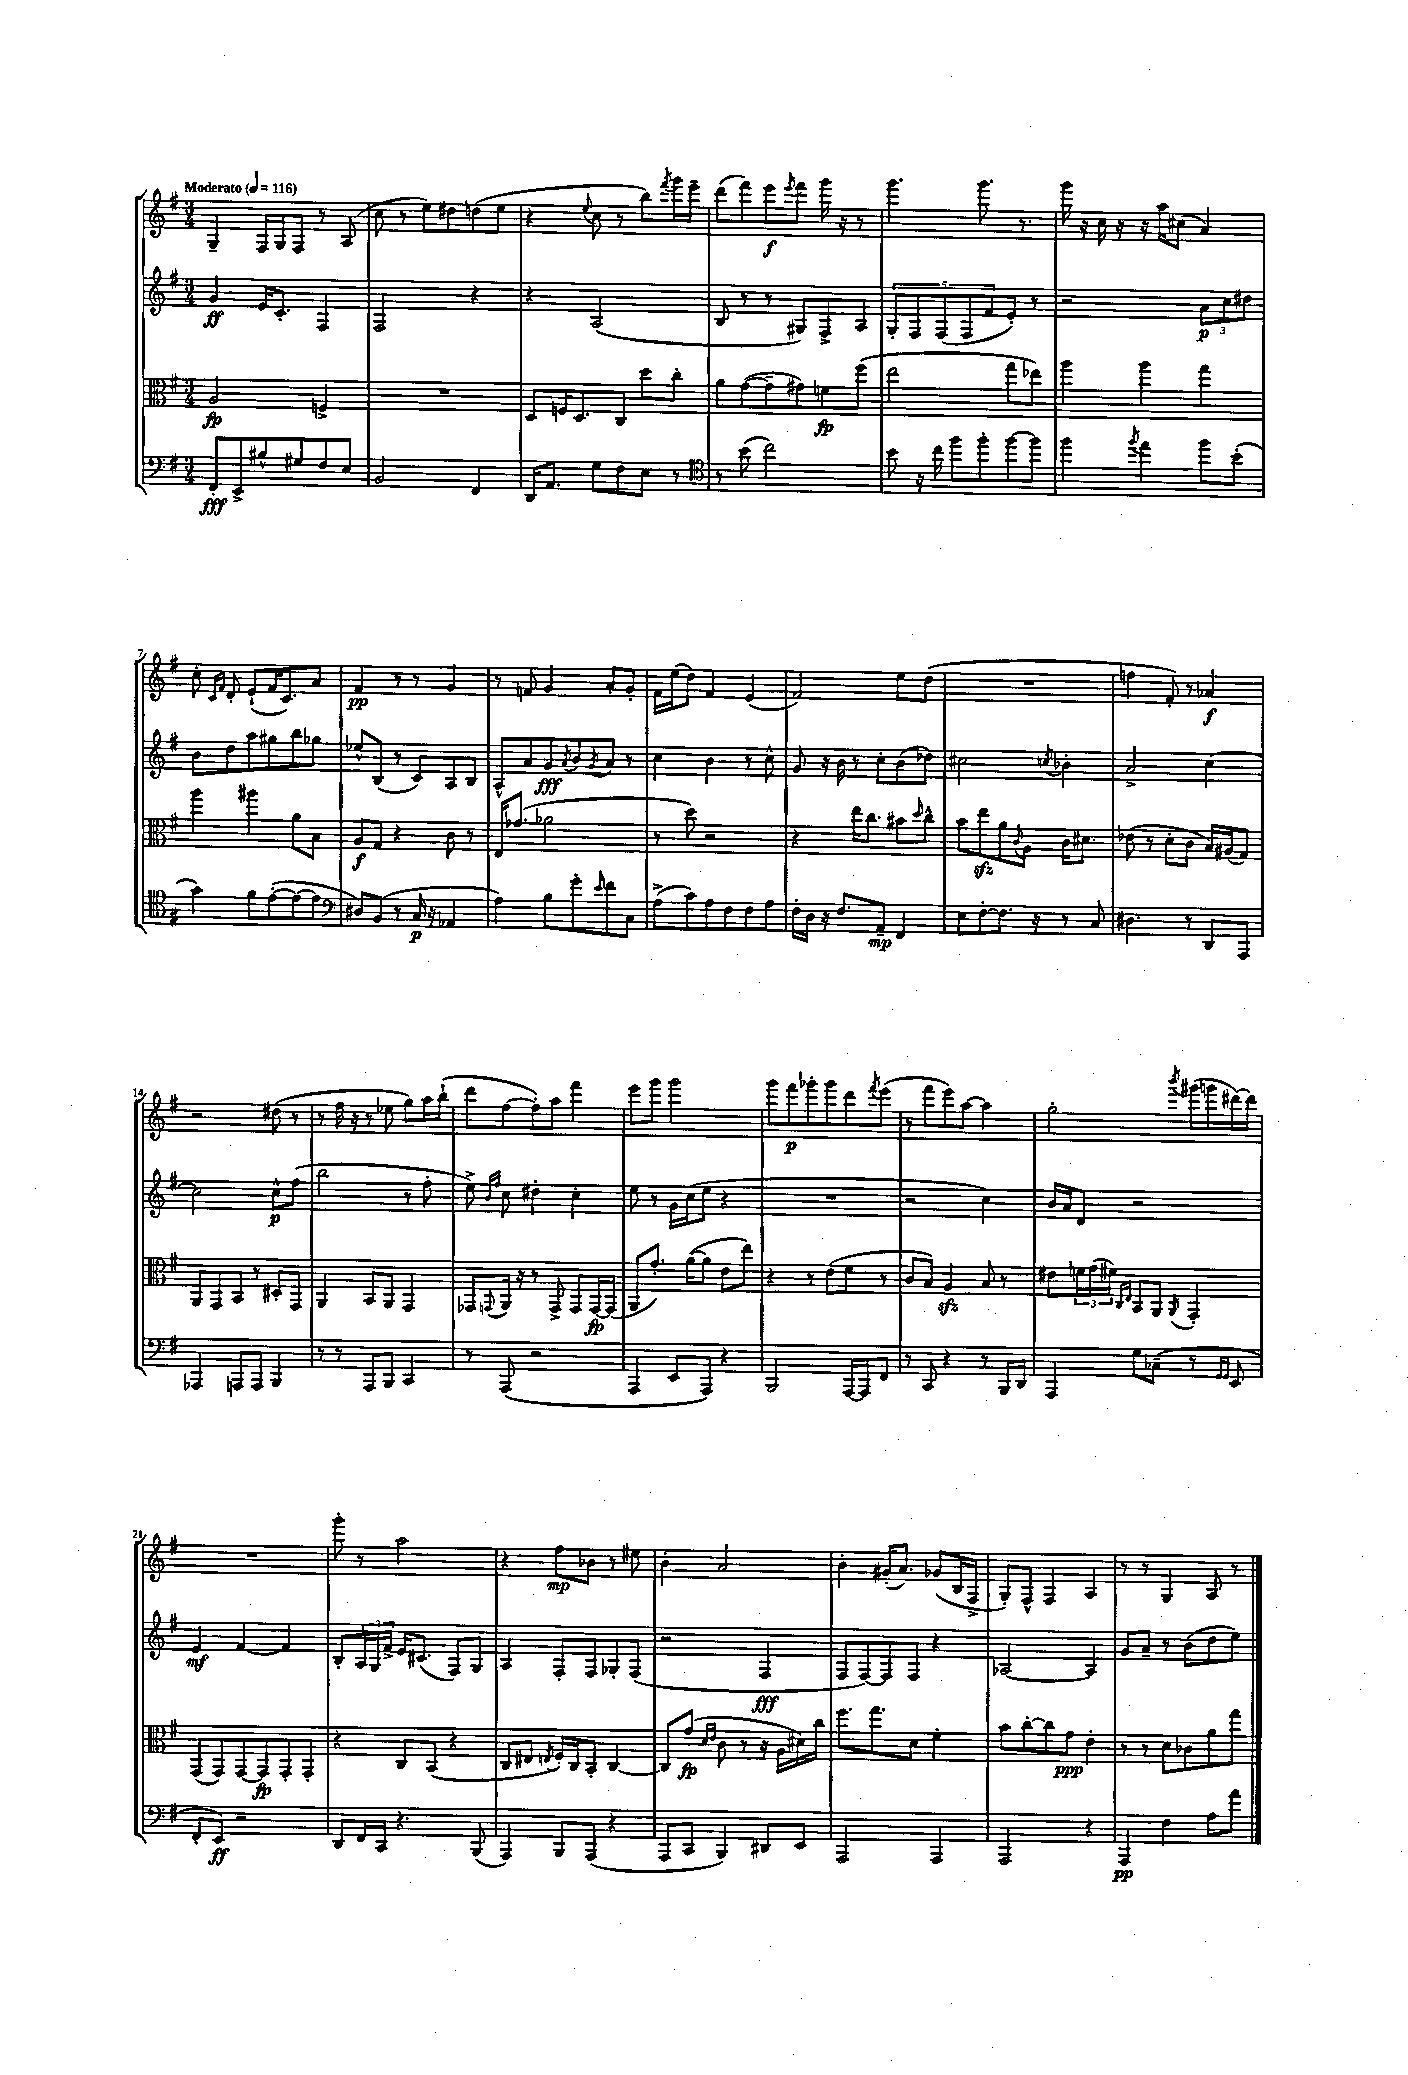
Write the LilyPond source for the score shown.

<<
\new StaffGroup <<
\new Staff = "s0" {
    \clef treble \key g \major \numericTimeSignature \time 3/4 \tempo "Moderato" 4 = 116
    g4-- fis16 g16 fis8 r8 a8( |
    c''8 r8 e''8) dis''8 d''8( e''8 |
    r4 \appoggiatura { e''8 } c''8 r8 b''8) \acciaccatura { fis'''8 } g'''16 e'''16-- |
    d'''8( fis'''8) e'''8\f \acciaccatura { e'''8 } fis'''8 g'''16 r16 r8 |
    g'''4. g'''8. r8. |
    g'''16 r16 c''16 r16 r16 a''16 cis''8( a'4) |
    c''8-. \grace { c'16 fis'16 } d'8-. e'8-!( fis'16 c'8.) a'8 |
    fis'4\pp r8 r8 g'4 |
    r8 f'8 g'4 a'8-. g'8-. |
    fis'16 e''16( d''8) fis'4 e'4( |
    fis'2) e''8 d''8( |
    R2. |
    f''4 fis'8-.) r8 aes'4\f |
    r2 dis''8( r8 |
    r8 fis''16 r16 r8 ees''8 g''8) a''16 b''16-!( |
    d'''8 fis''8~ fis''8-.) a''8 fis'''4 |
    e'''8 g'''8 g'''2 |
    g'''8 fis'''8\p ges'''8-. ges'''8 d'''8 \acciaccatura { fis'''8 } e'''8( |
    r8 fis'''8 e'''8) a''8~ a''4 |
    g''2-. \acciaccatura { b'''8 } gis'''16( g'''16 dis'''16~) dis'''16 |
    R2. |
    g'''8-. r8 a''2 |
    r4 fis''8\mp bes'8 r8 eis''8 |
    b'4-. a'2 |
    b'4-. gis'16-.( a'8.) ges'8( b16 fis16-> |
    g8-.) fis8-^ fis4 a4 |
    r8 r8 g4 a8 r8 \bar "|." |
}
\new Staff = "s1" {
    \clef treble \key g \major \numericTimeSignature \time 3/4
    g'4\ff e'16 c'8.-. fis4 |
    fis2 r4 |
    r4 a2( |
    b8 r8 r8 gis8) fis8-> a8 |
    \tuplet 5/4 { g8-. fis8 fis8( fis8 fis'8 } e'8-.) r8 |
    r2 \tuplet 3/2 { a'8\p c''8 dis''8 } |
    b'8 d''8 a''8 gis''8 b''8 ges''8 |
    ees''8-^ b8( r8 c'8) a8 b8 |
    a8-^ a'8 g'8\fff \acciaccatura { a'8 } b'8 \acciaccatura { g'8 } a'8 r8 |
    c''4 b'4 r8 c''8-^ |
    g'8 r16 b'16 r8 c''8-. b'8( des''8) |
    cis''2 \acciaccatura { c''8 } bes'4-. |
    a'2-> c''4~ |
    c''2 c''8-^\p fis''8( |
    b''2 r8 fis''8-. |
    e''8->) \grace { b'16 fis''16 } c''8 dis''4-. c''4-. |
    e''8 r8 g'16 c''16( e''8 r4 |
    R2. |
    r2 c''4) |
    b'16 a'16 d'8 r2 |
    e'4\mf fis'4~ fis'4 |
    b8-. \tuplet 3/2 { a16 g16 fis'16-> } e'16 cis'8.( fis8) g8 |
    a4 fis8-. fis8 ges8-. fis8( |
    r2 fis4\fff |
    fis8 fis8~) fis8 fis8 r4 |
    aes2~ aes4 |
    g'8 a'8-- r8 b'8( d''8 e''8) \bar "|." |
}
\new Staff = "s2" {
    \clef alto \key g \major \numericTimeSignature \time 3/4
    a2\fp f4-> |
    R2. |
    d8 f16 d8. c8 d''8 c''8-. |
    a'8 g'8~( g'8-- gis'8) f'8\fp fis''8( |
    e''2 g''8 ees''8) |
    a''4 a''4 g''4 |
    a''4 ais''4 a'8 b8 |
    a8\f g8 r4 c'8 r8 |
    e16 ges'8.( aes'2 |
    r8 d''8) r2 |
    r4 e''16 c''8. bis'8 \grace { d''16 } c''8-^ |
    b'8 e''8\sfz a'8 \appoggiatura { c'8 } a8 c'16 dis'8. |
    ees'8( r8 d'8-. c'8 b16) ais16( g8) |
    a,8 g,8 b,8 r8 dis8-. g,8 |
    a,4 b,8 a,8 g,4 |
    ges,8 \appoggiatura { g,8 } a,16 r16 r8 g,8-> g,8 g,16~\fp g,16( |
    a,8 g'8.-.) a'16~( a'8 e'8 e''8) |
    r4 r8 e'8( fis'8 r8 |
    c'8 b8) a4\sfz b8 r8 |
    eis'8 \tuplet 3/2 { f'16 g'16( fis'16) } \grace { c16 e16 } b,8 a,8 \acciaccatura { a,8 } g,4-. |
    g,8( g,8) g,8~ g,8\fp g,8-. g,8-. |
    r4 c8 b,8( r4 |
    c8 eis8 \acciaccatura { e8 } fis16-.) c16 b,8-. c4~ |
    c8 g'8\fp( \grace { d'16 e'16 } c'8 r8 r16 a16 dis'16) c''16 |
    fis''8. g''8. d'8 fis'4-. |
    b'8 c''8~-. c''8 g'8\ppp e'4-. |
    r8 r8 d'8 ces'8 a'8 g''8 \bar "|." |
}
\new Staff = "s3" {
    \clef bass \key g \major \numericTimeSignature \time 3/4
    fis,8-.\fff e,8-> bis8-^ gis8 fis8 e8 |
    b,2 fis,4 |
    d,16 a,8. g8 fis8 e8 r8 |
    \clef tenor r8 b'8( c''2) |
    b'8 r16 c''16 fis''8 fis''8-. fis''8~ fis''8 |
    fis''4 \acciaccatura { fis''8 } e''4 fis''8 b'8-.( |
    g'4) fis'8 e'8~-.( e'8~ e'8 |
    \clef bass dis8) b,8( r8 c16\p r16 aes,4 |
    a4) b8 g'8-. \grace { e'16 } fis'8 c8 |
    a8->( c'8) a8 fis8 fis8 a8 |
    fis16-. d16 r16 fis8. a,8--\mp fis,4 |
    e8 fis8~-. fis8. r16 r8 c8 |
    dis4. r8 d,8 a,,8 |
    aes,,4 a,,8 a,,8 b,,4 |
    r8 r8 a,,8 b,,8 c,4 |
    r8 a,,8( r2 |
    a,,4 e,8 a,,8) r4 |
    b,,2 a,,16~ a,,16 fis,8 |
    r8 c,8 r4 r8 b,,16 d,16 |
    a,,4 g8 ces8--( r8 \grace { g,16 g,16 } e,8 |
    fis,8-. e,8\ff) r2 |
    d,8 fis,16 c,16 r4. b,,8( |
    a,,4) b,,8 a,,8( r4 |
    a,,8 c,8 b,,4) dis,8 e,8 |
    a,,2 a,,4 |
    a,,2 r4 |
    a,,4\pp fis4 a8 a'8 \bar "|." |
}
>>
>>
